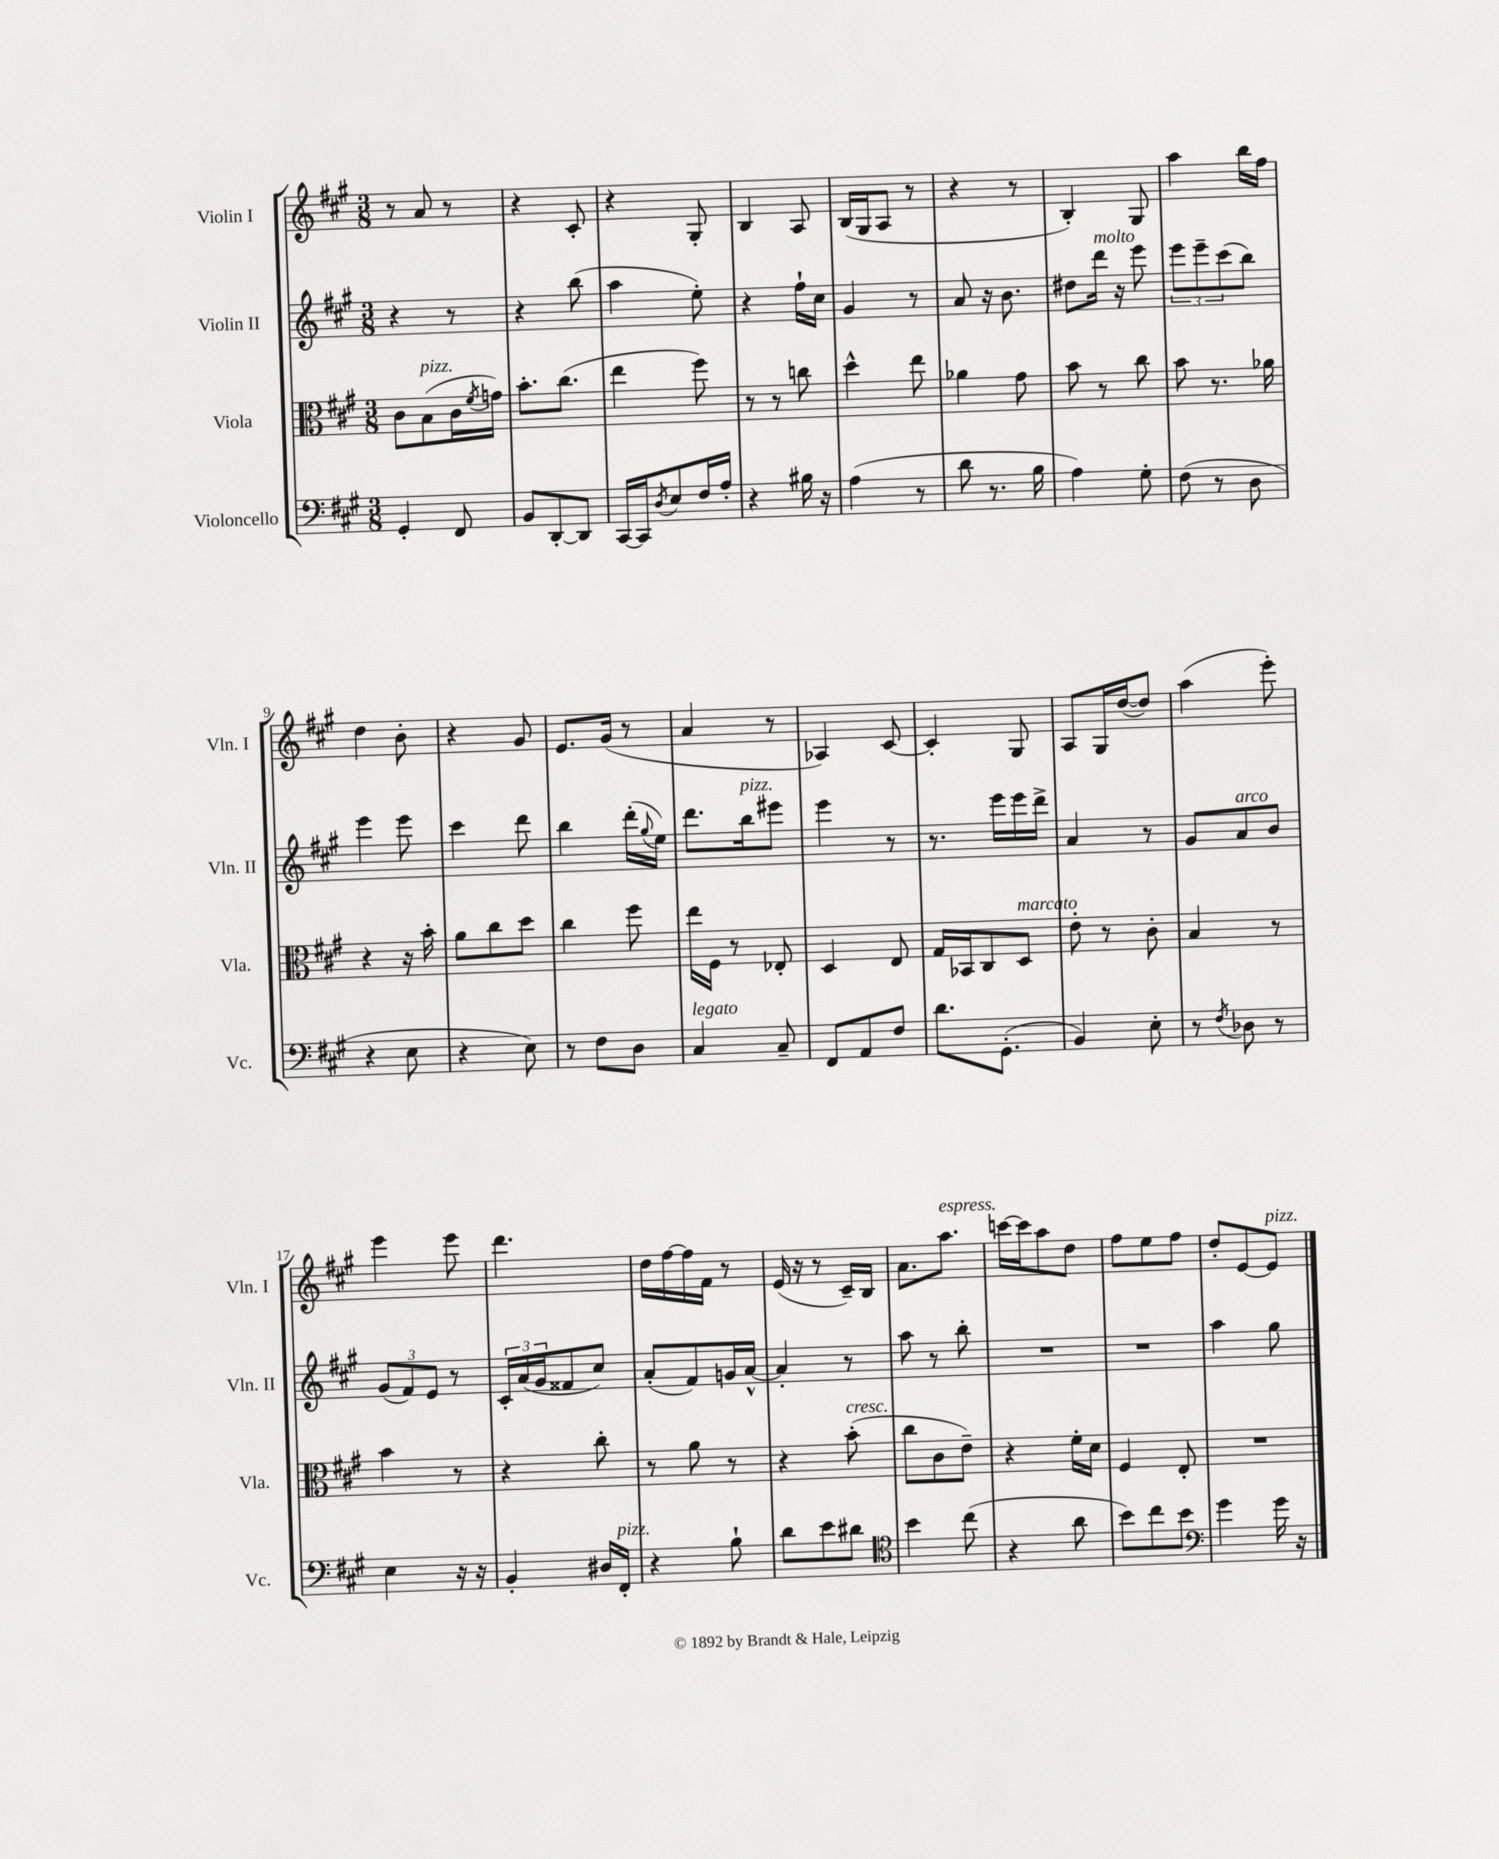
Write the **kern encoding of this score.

**kern	**kern	**kern	**kern
*staff4	*staff3	*staff2	*staff1
*clefF4	*clefC3	*clefG2	*clefG2
*k[f#c#g#]	*k[f#c#g#]	*k[f#c#g#]	*k[f#c#g#]
*M3/8	*M3/8	*M3/8	*M3/8
4GG#'	8c#	4r	8r
.	(8B	.	8a
8FF#	16c#	8r	8r
.	8qf#	.	.
.	16g)	.	.
=	=	=	=
8BB	8.b'	4r	4r
[8DD'	.	.	.
.	(8.cc#	.	.
8DD]	.	(8bb	8c#'
=	=	=	=
[16CC#	4ee	4aa	4r
16CC#]	.	.	.
8qD	.	.	.
8E	.	.	.
16F#	8ff#)	8ee')	8G#'
16A'	.	.	.
=	=	=	=
4r	8r	4r	4B
.	8r	.	.
16B#	8cc	16ff#`	8A
16r	.	16cc#	.
=	=	=	=
(4A	4dd^^	4g#	(16B
.	.	.	16G#
.	.	.	8A
8r	8ee	8r	8r
=	=	=	=
8d	4a-	8a	4r
8.r	.	16r	.
.	.	8.b	.
.	8g#	.	8r
16B	.	.	.
=	=	=	=
4A)	8b	8dd#	4B')
.	8r	16ddd	.
.	.	16r	.
8G#'	8cc#	8eee	8G#
=	=	=	=
(8F#	8b	12eee	4aa
.	.	12eee~	.
8r	8.r	.	.
.	.	(12ccc#	.
8D	.	8bb)	16bb
.	16a-	.	16ff#
=	=	=	=
4r	4r	4eee	4dd
8E	16r	8eee	8b'
.	16b'	.	.
=	=	=	=
4r	8a	4ccc#	4r
.	8cc#	.	.
8E)	8dd	8ddd	8g#
=	=	=	=
8r	4cc#	4bb	8.e
8F#	.	.	.
.	.	.	(16g#
8D	8ff#	(16ddd'	8r
.	.	8qqgg#	.
.	.	16ee)	.
=	=	=	=
4C#	16ee	8.ddd	4a
.	16F#	.	.
.	8r	.	.
.	.	16bb	.
8C#~	8E-'	8eee#	8r
=	=	=	=
8FF#	4D	4eee	4A-)
8AA	.	.	.
8F#	8E	8r	[8c#
=	=	=	=
8.d	16G#	8.r	4c#']
.	16BB-	.	.
.	8C#	.	.
(8.GG#'	.	16eee	.
.	8D	16eee	8G#
.	.	16ddd^	.
=	=	=	=
4BB)	8e'	4a	8A
.	8r	.	16G#
.	.	.	([16dd
8E'	8c#'	8r	8dd])
=	=	=	=
8r	4B	8g#	(4aa
8qF#	.	.	.
8D-	.	8a	.
8r	8r	8b	8eee')
=	=	=	=
4E	4b	(12g#	4eee
.	.	12f#)	.
.	.	12e	.
16r	8r	8r	8eee
16r	.	.	.
=	=	=	=
4BB'	4r	24c#'	4.ddd
.	.	(24a	.
.	.	24g#	.
.	.	8f##	.
16D#	8cc#'	8cc#)	.
16FF#'	.	.	.
=	=	=	=
4r	8r	(8a'	16dd
.	.	.	[16ff#
.	8a	8f#)	16ff#]
.	.	.	16f#
8B`	8r	16g	8r
.	.	[16a^^	.
=	=	=	=
8d	4r	4a']	(16e
.	.	.	16r
8e	.	.	8r
8d#	(8b'	8r	16c#~)
.	.	.	16B
=	=	=	=
*clefC4	*	*	*
4b	8cc#	8aa	8.a
.	8c#	8r	.
.	.	.	8.aa
(8cc#	8e~)	8bb'	.
=	=	=	=
4r	4r	4.r	[16ccc
.	.	.	16ccc]
.	.	.	8aa
8a	16f#'	.	8dd
.	16d	.	.
=	=	=	=
8b)	4F#	4.r	8ff#
8cc#	.	.	8ee
8b	8E'	.	8ff#
=	=	=	=
*clefF4	*	*	*
4g#	4.r	4aa	8dd'
.	.	.	[8e
16g#	.	8gg#	8e]
16r	.	.	.
==	==	==	==
*-	*-	*-	*-
